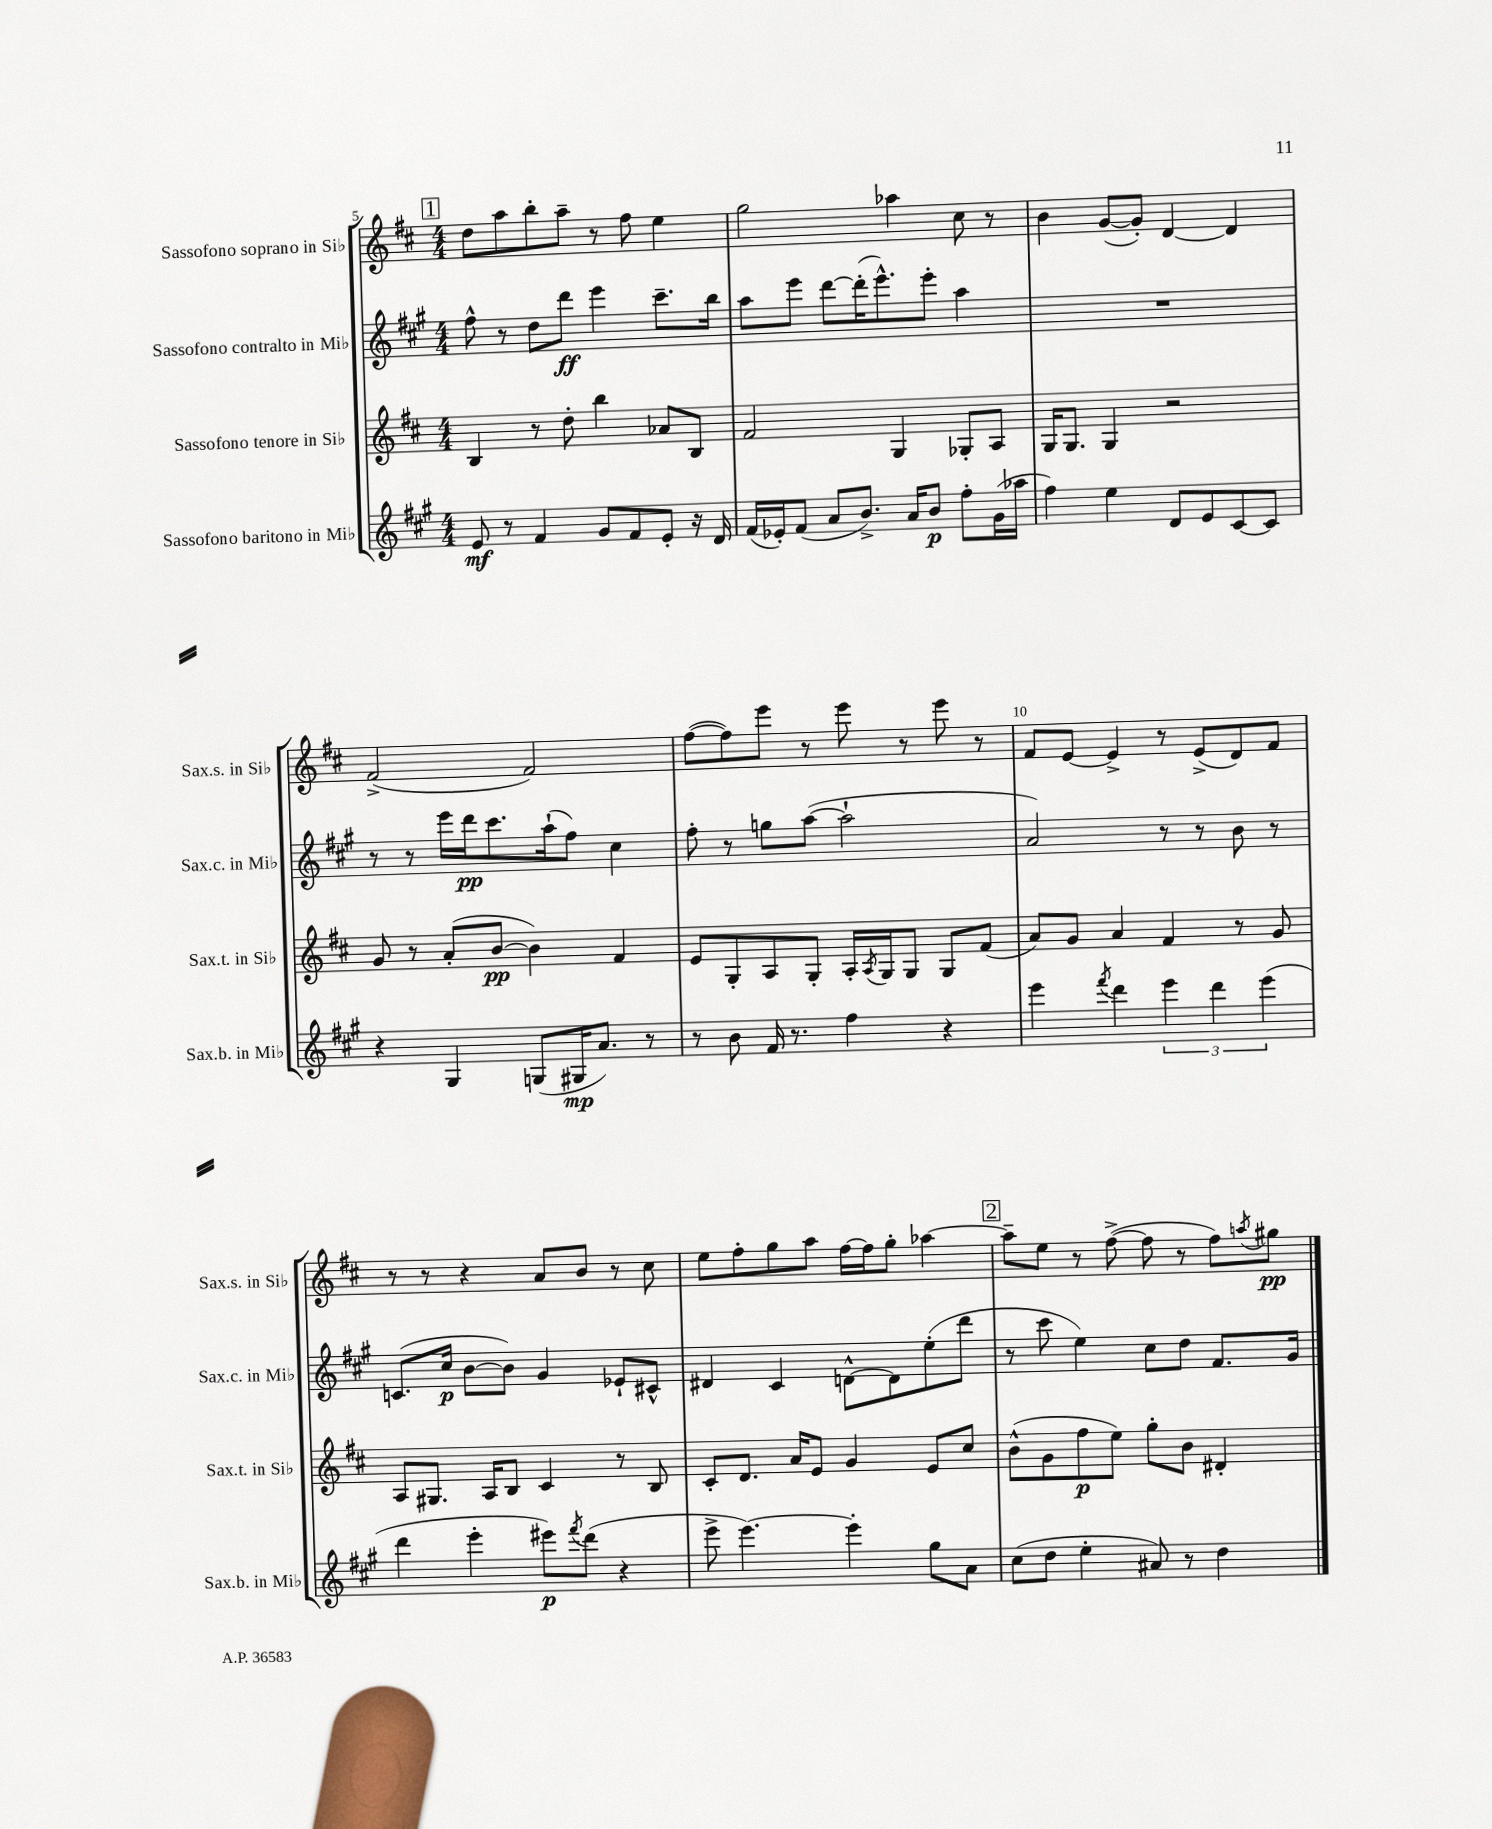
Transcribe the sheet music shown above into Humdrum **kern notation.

**kern	**kern	**kern	**kern
*staff4	*staff3	*staff2	*staff1
*clefG2	*clefG2	*clefG2	*clefG2
*k[f#c#g#]	*k[f#c#]	*k[f#c#g#]	*k[f#c#]
*M4/4	*M4/4	*M4/4	*M4/4
8e	4B	8ff#^^	8dd
8r	.	8r	8aa
4f#	8r	8dd	8bb'
.	8dd'	8ddd	8aa~
8g#	4bb	4eee	8r
8f#	.	.	8ff#
8e'	8a-	8.ccc#~	4ee
16r	8B	.	.
16d	.	16bb	.
=	=	=	=
(16f#	2f#	8aa	2gg
16e-')	.	.	.
(8f#	.	8eee	.
8a	.	[8ddd	.
8.b^)	.	(16ddd']	.
.	.	8.eee^^)	.
.	4G	.	4aa-
16a	.	.	.
8b	.	8eee'	.
8ff#'	8G-'	4aa	8cc#
(16g#	8A	.	8r
16aa-	.	.	.
=	=	=	=
4ff#)	16G	1r	4b
.	8.G	.	.
4ee	4G	.	([8g
.	.	.	8g'])
8d	2r	.	[4d
8e	.	.	.
[8c#	.	.	4d]
8c#]	.	.	.
=	=	=	=
4r	8g	8r	(2f#^
.	8r	8r	.
4G#	(8a'	16eee	.
.	.	16ddd	.
.	[8b	8.ccc#	.
(8G	4b])	.	2f#)
.	.	(16aa`	.
16G#	.	8ff#)	.
8.a)	.	.	.
.	4f#	4cc#	.
8r	.	.	.
=	=	=	=
8r	8e	8ff#'	([8ff#
8b	8G'	8r	8ff#])
16f#	8A	8gg	8eee
8.r	.	.	.
.	8G'	([8aa	8r
4ff#	16A'	2aa`]	8eee
.	8qA	.	.
.	16G	.	.
.	8G	.	8r
4r	8G	.	8eee
.	(8f#	.	8r
=	=	=	=
4eee	8a)	2a)	8f#
.	8g	.	[8e
8qfff#	.	.	.
4ddd	4a	.	4e^]
6eee	4f#	8r	8r
.	.	8r	(8e^
6ddd	.	.	.
.	8r	8b	8d)
(6eee	.	.	.
.	8g	8r	8f#
=	=	=	=
4ddd	8A	(8.c	8r
.	8.G#	.	8r
.	.	16cc#	.
4eee'	.	[8b	4r
.	16A	.	.
.	8B	8b])	.
8eee#)	4c#	4g#	8a
8qfff#	.	.	.
(8ddd	.	.	8b
4r	8r	8e-`	8r
.	8B	8c#^^	8cc#
=	=	=	=
8eee^	8c#'	4d#	8ee
[4.eee)	8.d	.	8ff#'
.	.	4c#	8gg
.	16a	.	.
.	8e	.	8aa
4eee']	4g	[8d^^	[16ff#
.	.	.	16ff#]
.	.	8d]	8gg'
8gg#	8e	(8ee'	[4aa-
8a	8cc#	8ddd	.
=	=	=	=
(8cc#	(8b^^	8r	8aa-~]
8dd	8g	8ccc#	8ee
4ee'	8ff#	4ee)	8r
.	8ee)	.	([8ff#^
8a#)	8gg'	8cc#	8ff#]
8r	8b	8dd	8r
4dd	4d#'	8.f#	8ff#)
.	.	.	8qaa
.	.	.	8gg#
.	.	16g#	.
==	==	==	==
*-	*-	*-	*-
